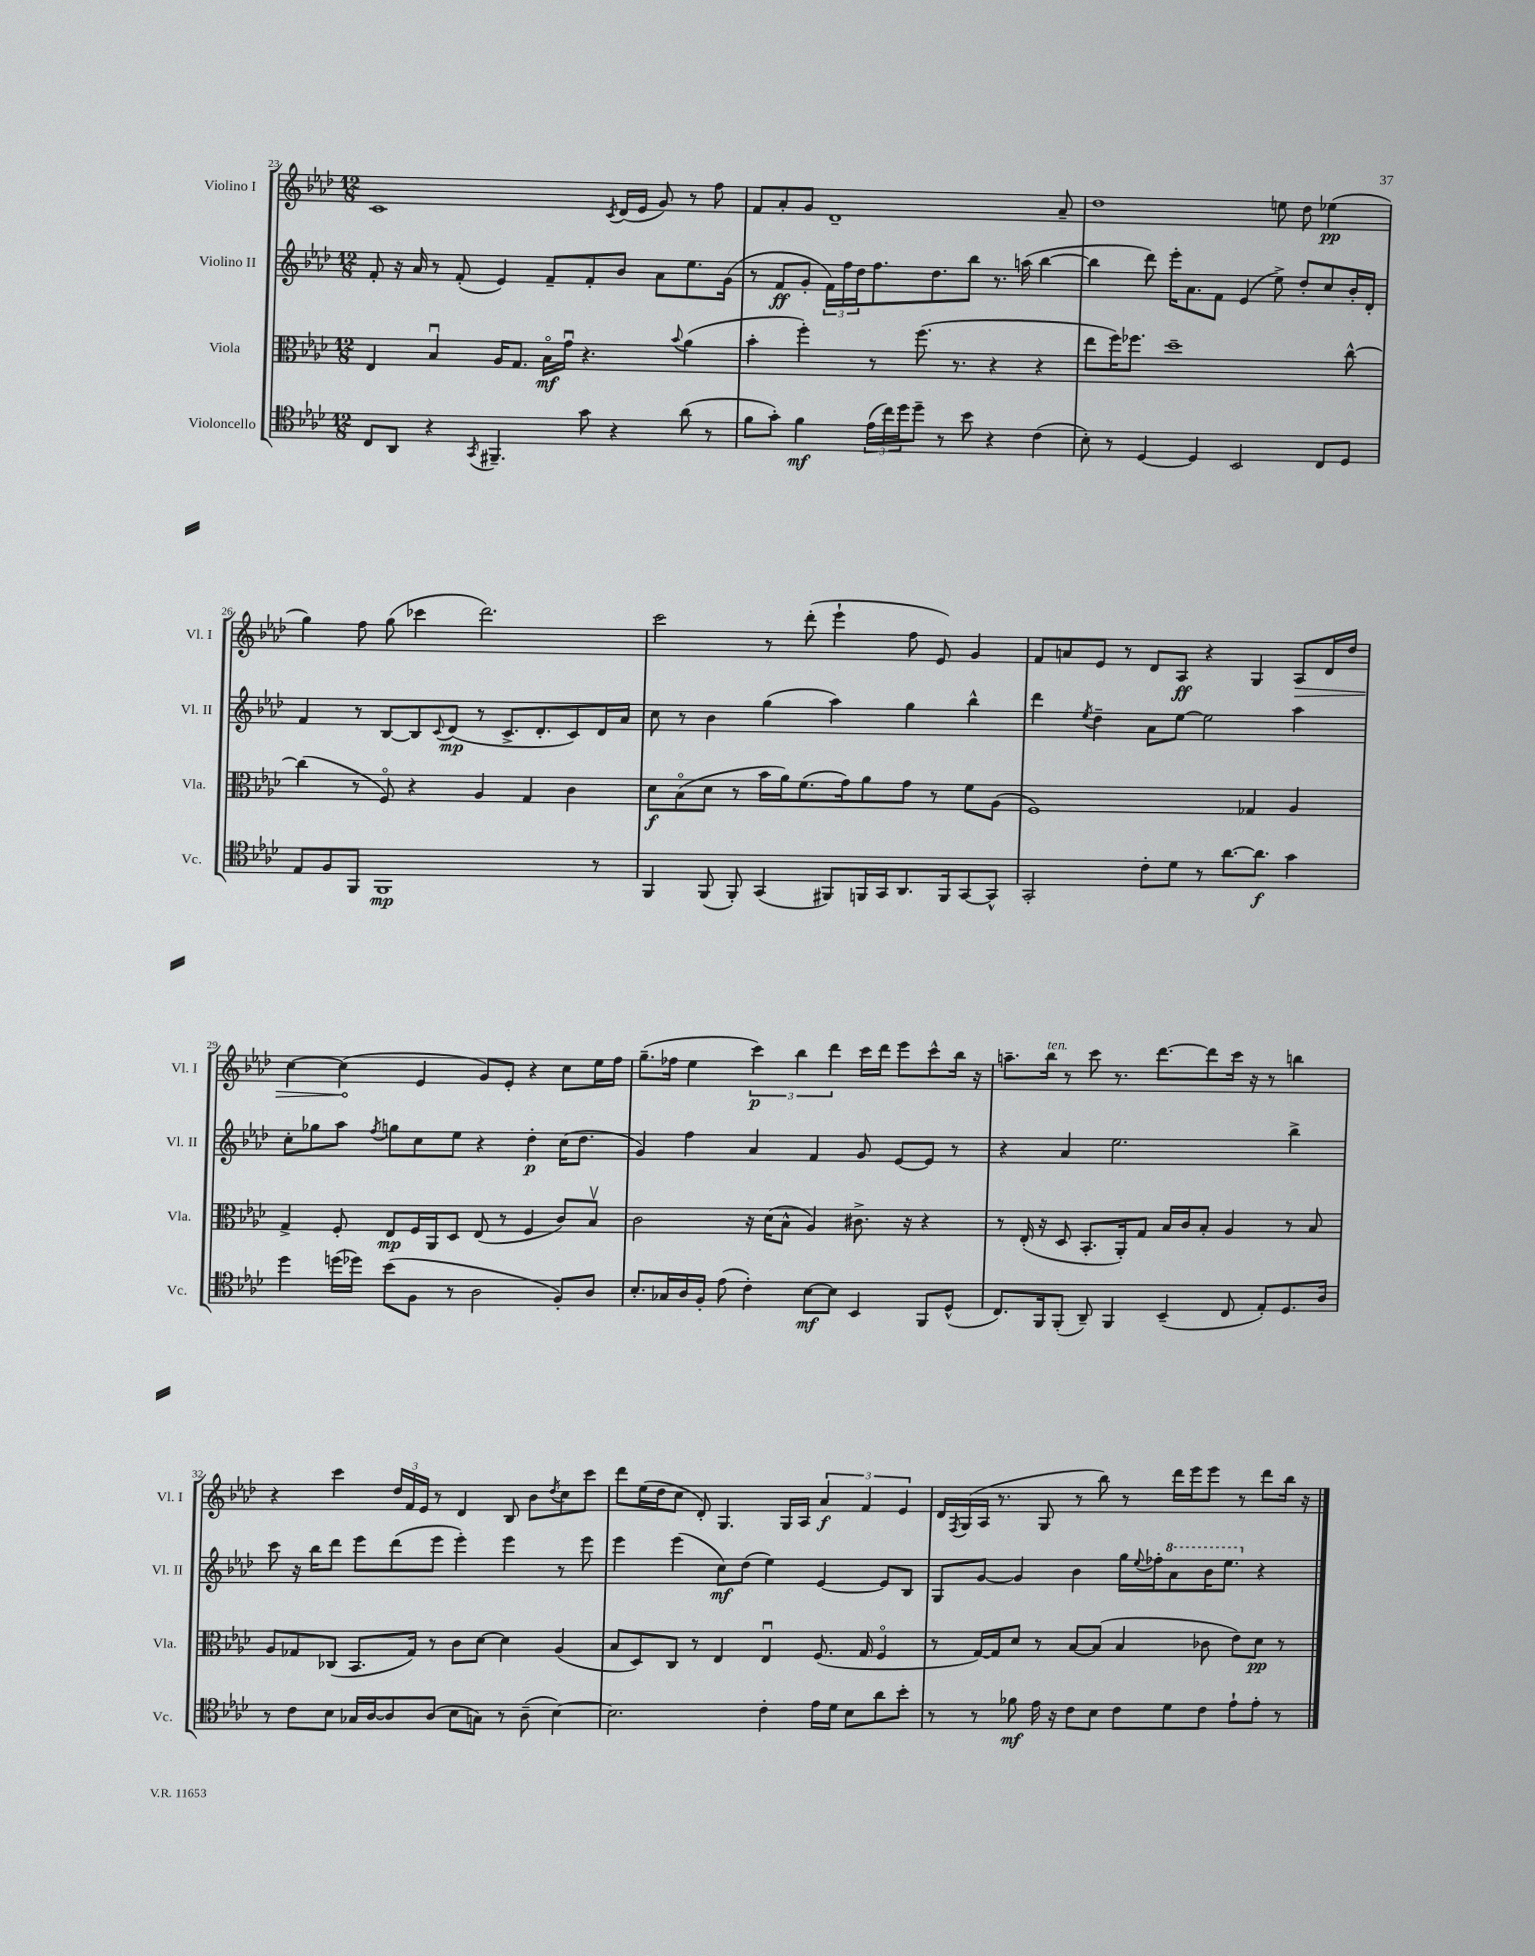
<<
\new StaffGroup <<
\new Staff = "s0" \with { instrumentName = "Violino I" shortInstrumentName = "Vl. I" } {
    \clef treble \key aes \major \numericTimeSignature \time 12/8
    c'1 \acciaccatura { c'8 } des'16( ees'16 g'8) r8 f''8 |
    f'8 aes'8-. g'8 des'1-- aes'8-- |
    des''1 e''8 des''8 ees''4\pp( |
    g''4) f''8 g''8( ces'''4 des'''2.) |
    c'''2 r8 des'''8-.( ees'''4-! f''8 ees'8) g'4 |
    f'8 a'8 ees'8 r8 des'8 aes8\ff r4 g4 \once \override Hairpin.circled-tip = ##t aes8\> des'16 des''16 |
    c''4~ c''4\!( ees'4 g'8) ees'8-. r4 c''8 ees''16 f''16 |
    g''8.--( fes''16 ees''4 \tuplet 3/2 { c'''4\p) bes''4 des'''4 } c'''16 des'''16 ees'''8 c'''8-^ bes''16 r16 |
    a''8.-- bes''16^\markup { \italic "ten." } r8 c'''8 r8. des'''8.~ des'''8 c'''16 r16 r8 b''4 |
    r4 c'''4 \tuplet 3/2 { des''16 f'16 ees'16 } r8 des'4 bes8 bes'8 \acciaccatura { des''8 } c''8 c'''8 |
    des'''8 ees''16( des''16 c''8 des'8-.) g4. g16 aes16 \tuplet 3/2 { aes'4\f f'4 ees'4 } |
    des'16 \acciaccatura { f8 } g16( aes16 r8. g8 r8 bes''8) r8 des'''16 ees'''16 ees'''8 r8 des'''8 bes''16 r16 \bar "|." |
}
\new Staff = "s1" \with { instrumentName = "Violino II" shortInstrumentName = "Vl. II" } {
    \clef treble \key aes \major \numericTimeSignature \time 12/8
    f'8-. r16 aes'16 r8 f'8-.( ees'4) f'8-- f'8-. bes'8 aes'8 ees''8. g'16( |
    r8 f'8\ff g'8-. \tuplet 3/2 { f'16) f''16 des''16 } f''8. des''8. bes''8 r8. a''16( bes''4~ |
    bes''4 des'''8) ees'''16-. aes'8. f'8 ees'4( ees''8->) des''8-. c''8 bes'16-. des'16-. |
    f'4 r8 bes8~ bes8 \appoggiatura { c'8 } des'8\mp( r8 c'8.-> des'8.-. c'8) des'16 aes'16 |
    c''8 r8 bes'4 g''4( aes''4) g''4 bes''4-^ |
    des'''4 \acciaccatura { ees''8 } des''4-- aes'8 ees''8~ ees''2 aes''4 |
    c''8-. ges''8 aes''8 \acciaccatura { f''8 } g''8 c''8 ees''8 r4 des''4-.\p c''16( des''8. |
    g'4) f''4 aes'4 f'4 g'8 ees'8~ ees'8 r8 |
    r4 aes'4 ees''2. bes''4-> |
    c'''8 r16 bes''16 des'''8 ees'''8 des'''8( ees'''8 ees'''4-.) ees'''4 r8 ees'''8 |
    ees'''4 ees'''4( c''8\mf) des''8( ees''4) ees'4~ ees'8 bes8 |
    g8 g'8~ g'4 bes'4 g''16 \appoggiatura { ees''8 } fes''16-. \ottava #1 aes''8 bes''16 ees'''8. \ottava #0 r4 \bar "|." |
}
\new Staff = "s2" \with { instrumentName = "Viola" shortInstrumentName = "Vla." } {
    \clef alto \key aes \major \numericTimeSignature \time 12/8
    ees4 bes4\downbow aes16 g8. bes16\flageolet\mf g'16\downbow r4. \appoggiatura { bes'8 } aes'4( |
    bes'4-. f''4-.) r8 f''8.( r8. r4 r4 |
    ees''8 f''16) fes''8. des''1-- c''8~-^ |
    c''4( r8 f8\flageolet) r4 aes4 g4 c'4 |
    des'8\f bes8\flageolet( des'8 r8 bes'16 aes'16) f'8.( g'16) aes'8 g'8 r8 f'8 aes8( |
    f1) ges4 aes4 |
    g4-> f8-. ees8\mp f16 aes,16 des8 ees8( r8 f4 c'8) bes8\upbow |
    c'2 r16 des'16( bes8-^ aes4) cis'8.-> r16 r4 |
    r8 ees16-.( r16 des8 bes,8.-. aes,16-.) g8 bes16 c'16 bes8-. aes4 r8 bes8 |
    aes8 ges8 ces8( bes,8. ges16) r8 c'8 des'8~ des'4 aes4( |
    bes8 des8) c8 r8 ees4 ees4\downbow f8.( g16 f4\flageolet |
    r8 g16~) g16 des'8 r8 bes8~ bes8( bes4 ces'8 ees'8) des'8\pp r8 \bar "|." |
}
\new Staff = "s3" \with { instrumentName = "Violoncello" shortInstrumentName = "Vc." } {
    \clef tenor \key aes \major \numericTimeSignature \time 12/8
    c8 aes,8 r4 \acciaccatura { g,8 } fis,4.-- g'8 r4 aes'8( r8 |
    f'8 g'8-.) f'4\mf \tuplet 3/2 { ees'16( c''16) des''16 } des''8-- r8 bes'8 r4 c'4( |
    bes8-.) r8 des4~ des4 bes,2 c8 des8 |
    ees8 f8 f,8 f,1\mp r8 |
    f,4 f,8( f,8-.) g,4( fis,8) f,16 g,16 aes,8. f,16 g,8~ g,8-^ |
    g,2-. c'8-. des'8 r8 aes'8.~ aes'8.\f g'4 |
    des''4 d''16( des''16) bes'8( f8 r8 aes2 f8-.) aes8 |
    bes8.-. ges16 aes16 f16-. ees'8( c'4-.) bes8~\mf bes8 bes,4 f,8 des8-^( |
    c8.) f,16 f,8-.( aes,8--) f,4 bes,4--( c8 ees8-.) des8. aes16 |
    r8 c'8 bes8 ges16 aes16~ aes8 aes8( bes8 g8) r8 aes8--( bes4~) |
    bes2. c'4-. ees'16 des'16 bes8 aes'8 bes'8-. |
    r8 r8 fes'8\mf ees'16 r16 c'8 bes8 c'8 des'8 c'8 ees'8-! ees'8-. r8 \bar "|." |
}
>>
>>
\layout { \context { \Score currentBarNumber = #23 } }
